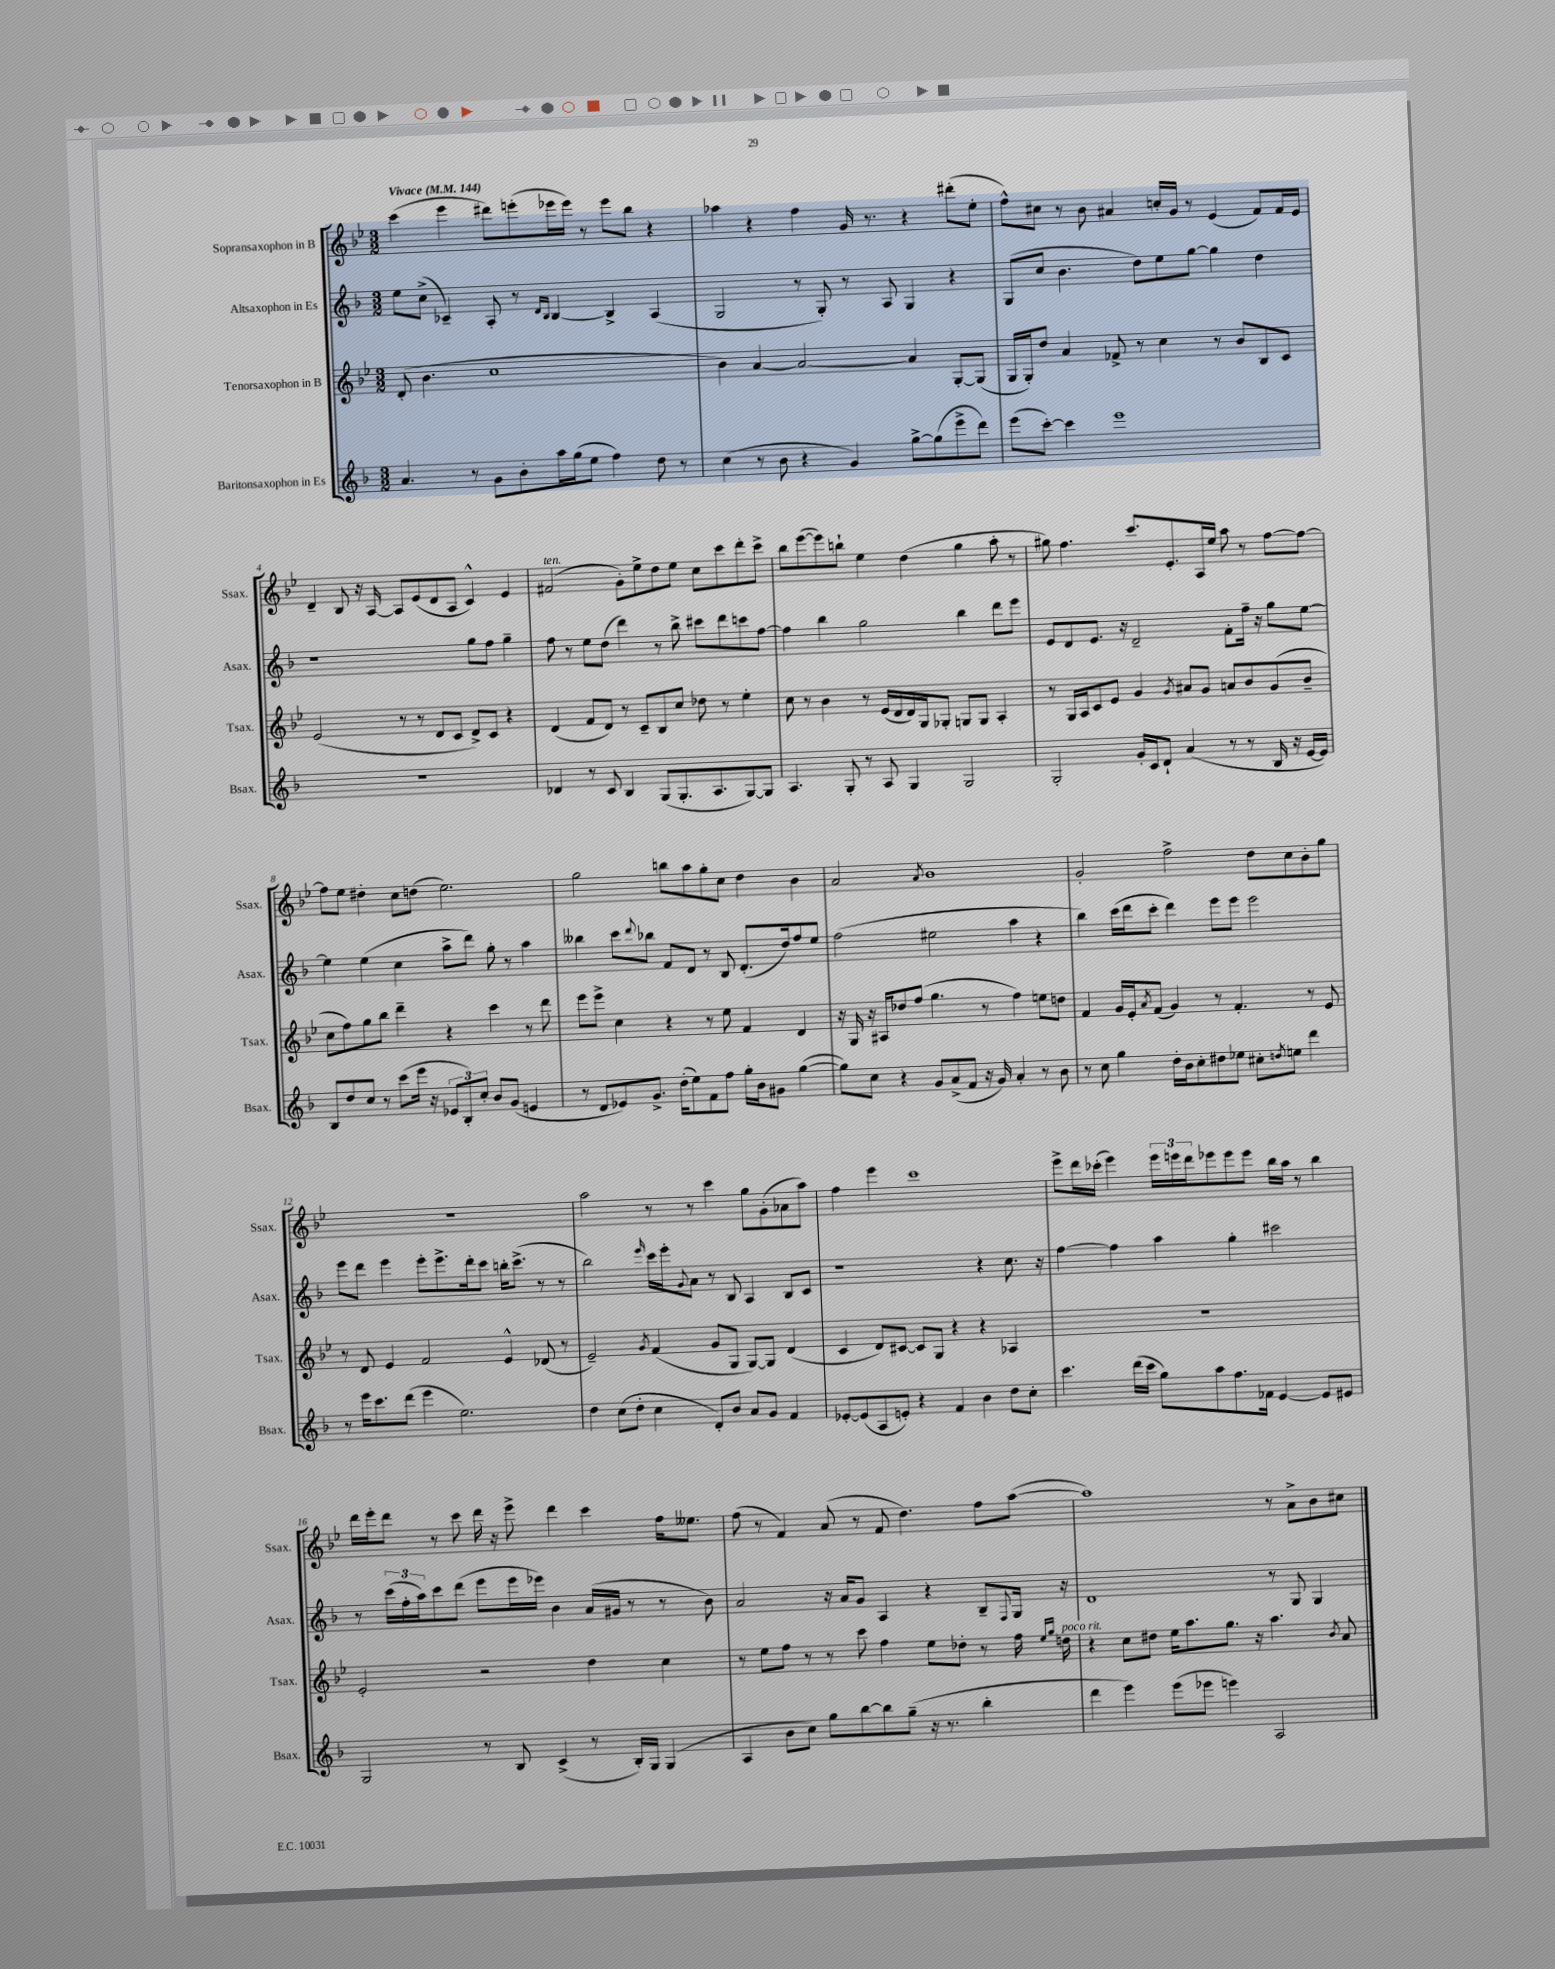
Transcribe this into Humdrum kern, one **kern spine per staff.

**kern	**kern	**kern	**kern
*staff4	*staff3	*staff2	*staff1
*clefG2	*clefG2	*clefG2	*clefG2
*k[b-]	*k[b-e-]	*k[b-]	*k[b-e-]
*M3/2	*M3/2	*M3/2	*M3/2
*MM144	*MM144	*MM144	*MM144
4.a/	(8d'/	8ee\L	(4ccc\
.	4.b-\	(8cc^\J	.
.	.	4c-~/)	4eee-\
8r	.	.	.
8g\L	1cc	8A'/	8ddd#\L)
8b-'\	.	8r	(8eee'\
.	.	16qqd/LL	.
.	.	16qqB-/JJ	.
16aa\L	.	[4B-/	16eee-\L
(16gg\J	.	.	16eee-\JJ)
8ee\J	.	.	8r
4ff\)	.	4B-^/]	8eee-\L
.	.	.	8bb-\J
8dd\	.	(4A/	4r
8r	.	.	.
=	=	=	=
(4cc\	4b-\)	2G/	4aa-\
8r	[4a/	.	4r
8b-\	.	.	.
4r	2a/_	8r	4ff\
.	.	8G'/)	.
4g/)	.	8r	16g/
.	.	.	8.r
.	.	8A/	.
[8gg^\L	4a/]	4G/	4r
(8gg\]	.	.	.
8eee^\	[8G'/L	4r	(8ddd#'\L
8ddd\J)	(8G/]J	.	8ee-'\J
=	=	=	=
(8eee\L	16G/LL	(8G/L	8ff^^\L)
.	16G'/J)	.	.
[8ccc'\J)	8dd/J	8cc/J	8cc#\J
4ccc\]	4a/	4.b-\	8r
.	.	.	8b-\
1eee	8f-^/	.	4a#/
.	8r	8dd\L)	.
.	4cc\	8ee\	16cc'/LL
.	.	.	16g/JJ
.	.	[8gg\J	8r
.	8r	4gg\]	(4e-/
.	8b-/L	.	.
.	8B-/	4dd\	8f/L)
.	8c/J	.	16f/L
.	.	.	16e-/JJ
=	=	=	=
1.r	(2e-/	1r	4d~/
.	.	.	8B-/
.	.	.	16r
.	.	.	[16A/
.	8r	.	8A/]L
.	8r	.	(8e-/
.	8d/L	.	8d/
.	8c/J	.	8A/J
.	8d^/L)	8gg\L	4c^^/)
.	8c/J	8ff\J	.
.	4r	4gg~\	4e-/
=	=	=	=
4d-/	(4d/	8ff\	(2f#/
.	.	8r	.
8r	8f/L	8ee\L	.
8c/	8d/J)	(8dd\J	.
4B-/	8r	4ddd\)	8g'\L)
.	8c~/L	.	8ee-^\
(8G/L	8B-/	8r	8dd\
8.G'/	8cc/J	8bb-^\	8ee-\J
.	8dd-\	8ccc#\L	8cc\L
8.A/	.	.	.
.	8r	8ddd\	8ccc\
[8G/)	4ee-'\	8ccc\	8ddd'\
8G/]J	.	[8ff\J	8ccc^\J
=	=	=	=
4.A/	8cc\	4ff\]	8bb-\L
.	8r	.	([8eee-\
.	4b-\	4bb-\	8eee-\])
8G'/	.	.	8bb`\J
8r	8r	2gg\	4ee-\
8A/	(16e-/LL	.	.
.	16d/	.	.
4G/	16d/)	.	(4dd\
.	16G/J	.	.
.	8G-'/J	.	.
2G/	8G/L	4bb-\	4gg\
.	8G/J	.	.
.	4A'/	8ddd\L	8aa'\
.	.	8eee\J	8r
=	=	=	=
2G'/	8r	8e/L	8gg#\)
.	16G/LL	8d/	4.ff\
.	16A/J	.	.
.	8c/	8.e/J	.
.	8e-/J	.	.
.	.	16r	.
16g'/LL	4g/	2d~/	8.ccc/L
16c/J	.	.	.
8d`/J	.	.	.
.	.	.	8.e-'/
.	8qg/	.	.
(4a/	8a#/L	.	.
.	8g/J	.	16A/L
.	.	.	16ee-/JJ
8r	8a/L	8f'\L	8aa\
8r	8b-/	16ff~\Jk	8r
.	.	16r	.
16B-/	(8g/	8gg\L	[8ff\L
16r	.	.	.
[16e/LL	8b-~/J	[8ee\J	8ff\_J
16e/]JJ)	.	.	.
=	=	=	=
8B-/L	8cc\L	4ee\]	8ff\]L
8dd/	8ff\)	.	8ee-\J
8cc/J	8gg\	(4ee\	4dd#'\
8r	8bb-\J	.	.
(8ccc\L	4ddd~\	4cc\	8cc\L
16eee\Jk	.	.	(8dd\J
16r	.	.	.
12e-/L	4r	8aa^\L	2.ee-\)
12B-'/)	.	.	.
.	.	8ddd\J)	.
12cc'/J	.	.	.
8b-/L	4ccc\	8gg'\	.
(8g/J	.	8r	.
4e/	8r	4aa\	.
.	8ddd\	.	.
=	=	=	=
8r	8eee-\L	4bb--\	2gg\
8d/L	8eee-^\J	.	.
8e-/)	4cc\	8ccc\L	.
.	.	8qqddd/	.
8.g^/J	.	8bb-\J	.
.	4r	8f/L	8bb\L
(16dd'\LK	.	.	.
8ee\)	.	8d/J	8aa\
8f\	8r	8r	8gg'\
8ff\J	8ee-\	8B-/	8cc\J
16gg'\LL	4f/	(8.d'/L	4dd\
16b-\J	.	.	.
8g#\J	.	.	.
.	.	16dd/k)	.
([4gg\	4d/	8ff/	4b-\
.	.	8ee/J	.
=	=	=	=
8gg\]L)	16r	(2ff\	2a/
.	16G/	.	.
8cc\J	16r	.	.
.	16A#/LK	.	.
4r	8dd-/	.	.
.	(8ff/J	.	.
.	.	.	8qa/
8g/L	4.gg\	2ee#\	1b-
(8a^/	.	.	.
8f/J	.	.	.
16r	8r	.	.
16g/)	.	.	.
4a'/	4ff\)	4aa\	.
8r	8ee\L	4r	.
8b-\	8dd\J	.	.
=	=	=	=
8r	4f/	4bb-\)	2g'/
8cc\	.	.	.
4gg\	16g/LL	(16ccc\LL	.
.	16e-'/J	16ddd\J	.
.	8qa/	.	.
.	(8f/J	8ccc'\J	.
16dd'\LL	4g/)	4ddd\)	2ff^\
16b-\J	.	.	.
8cc'\	.	.	.
8dd#\	8r	8eee\L	.
8ee-\J	4.f'/	8eee\J	.
8cc#'\L	.	2eee\	8dd\L
8qdd/	.	.	.
8ee\J	.	.	8cc\
4ddd\	8r	.	8b-'\
.	8e-/	.	8gg\J
=	=	=	=
8r	8r	8eee\L	1.r
16eee\LK	8d/	8ddd\J	.
8.ccc\	.	.	.
.	4e-/	4eee\	.
(8ddd\J	.	.	.
4eee\	2f/	8eee'\L	.
.	.	8.eee^\	.
2.ee\)	.	.	.
.	.	16ddd'\k	.
.	.	8ccc\J	.
.	4e-^^/	16bb'\LK	.
.	.	(8.ccc^\J	.
.	(8d-/	8r	.
.	8r	8r	.
=	=	=	=
4dd\	2e-~/)	2bb-\)	2aa\
(8cc\L	.	.	.
8dd'\J	.	.	.
.	8qg/	16qqeee/	.
4cc\	(4f/	16ccc\LL	8r
.	.	16eee'\J	.
.	.	8qqg/	.
.	.	8a\J	8r
8d'/L)	8g/L	8r	4ccc\
8b-/J	8G/J	8B-/	.
8a/L	[8G/L)	4A/	8gg\L
8g/J	8G/]J	.	(8g'\
4f/	(4d/	8B-/L	8a-\
.	.	8c/J	8aa\J)
=	=	=	=
[8e-'/L	4c/	1r	4ff\
(8e-/]	.	.	.
8A/	8d/L)	.	4eee-\
8e'/J)	[8c#/J	.	.
4r	8c#/]L	.	1ccc
.	8G/J	.	.
4f/	4r	.	.
4b-\	4r	4r	.
8dd\L	4A-/	8.cc\	.
8cc'\J	.	.	.
.	.	16r	.
=	=	=	=
4.ccc\	1.r	[4ff\	8eee-^\L
.	.	.	16ddd\L
.	.	.	(16ccc-'\JJ
.	.	4ff\]	4eee-\)
(16ddd\LL	.	.	.
16ccc\JJ	.	.	.
8gg\L)	.	4aa\	24eee-\LL
.	.	.	24eee\
.	.	.	24ddd\J
8aa\	.	.	8eee-\
8.ff\	.	4gg'\	8eee-\
.	.	.	8eee-\J
16f-\Jk	.	.	.
[4e/	.	2ccc#\	16bb-\LL
.	.	.	16aa\JJ
.	.	.	8r
8e/]L	.	.	4bb-\
8e#/J	.	.	.
=	=	=	=
2G/	2e-'/	8r	16ddd\LL
.	.	.	16eee-'\J
.	.	(24ccc\LL	8ddd\J
.	.	24ff'\	.
.	.	24aa\J)	.
.	.	8ccc\	8r
.	.	(8ddd\J	8ccc\
8r	2r	8eee\L	16ddd\
.	.	.	16r
8B-/	.	16eee\L	8eee-^\
.	.	16eee-\JJ)	.
(4c^/	.	4b-\	4ddd\
8r	4dd\	(16a/LL	4ccc\
.	.	16g#/JJ	.
16B-'/LL)	.	8r	.
16G/JJ	.	.	.
(4G/	4cc\	8r	16ff\LK
.	.	.	8.ee--\J
.	.	8b-\)	.
=	=	=	=
4A/	8r	2a/	(8ff\
.	8ee-\L	.	8r
8b-\L	8ff\J	.	4f/)
8cc\J)	8r	.	.
8gg\L	8r	16r	(8a/
.	.	16a/LK	.
[8bb-\	8ccc\	8g/J	8r
8bb-\]	4ff\	4A/	8f/
(8gg~\J	.	.	4.dd\)
16r	8ee-\L	4r	.
8.r	.	.	.
.	8dd-'\J	.	.
4bb-'\	8r	8B-~/L	8ff\L
.	.	8qqF/	.
.	16ff\	16G/Jk	([8aa\J
.	16qqee-/LL	.	.
.	16qqgg/JJ	.	.
.	16dd\	16r	.
=	=	=	=
4ddd\	4r	1d	1aa])
4eee\)	8cc\L	.	.
.	8dd#\J	.	.
(8eee\L	16ee-\LK	.	.
.	8.aa\	.	.
8eee-\J	.	.	.
4eee\)	8.gg\J	.	.
.	16r	.	.
2A/	4.aa\	8r	8r
.	.	8G/	8a^\L
.	.	4G/	8b-\
.	8qb-/	.	.
.	8a/	.	8cc#\J
==	==	==	==
*-	*-	*-	*-
